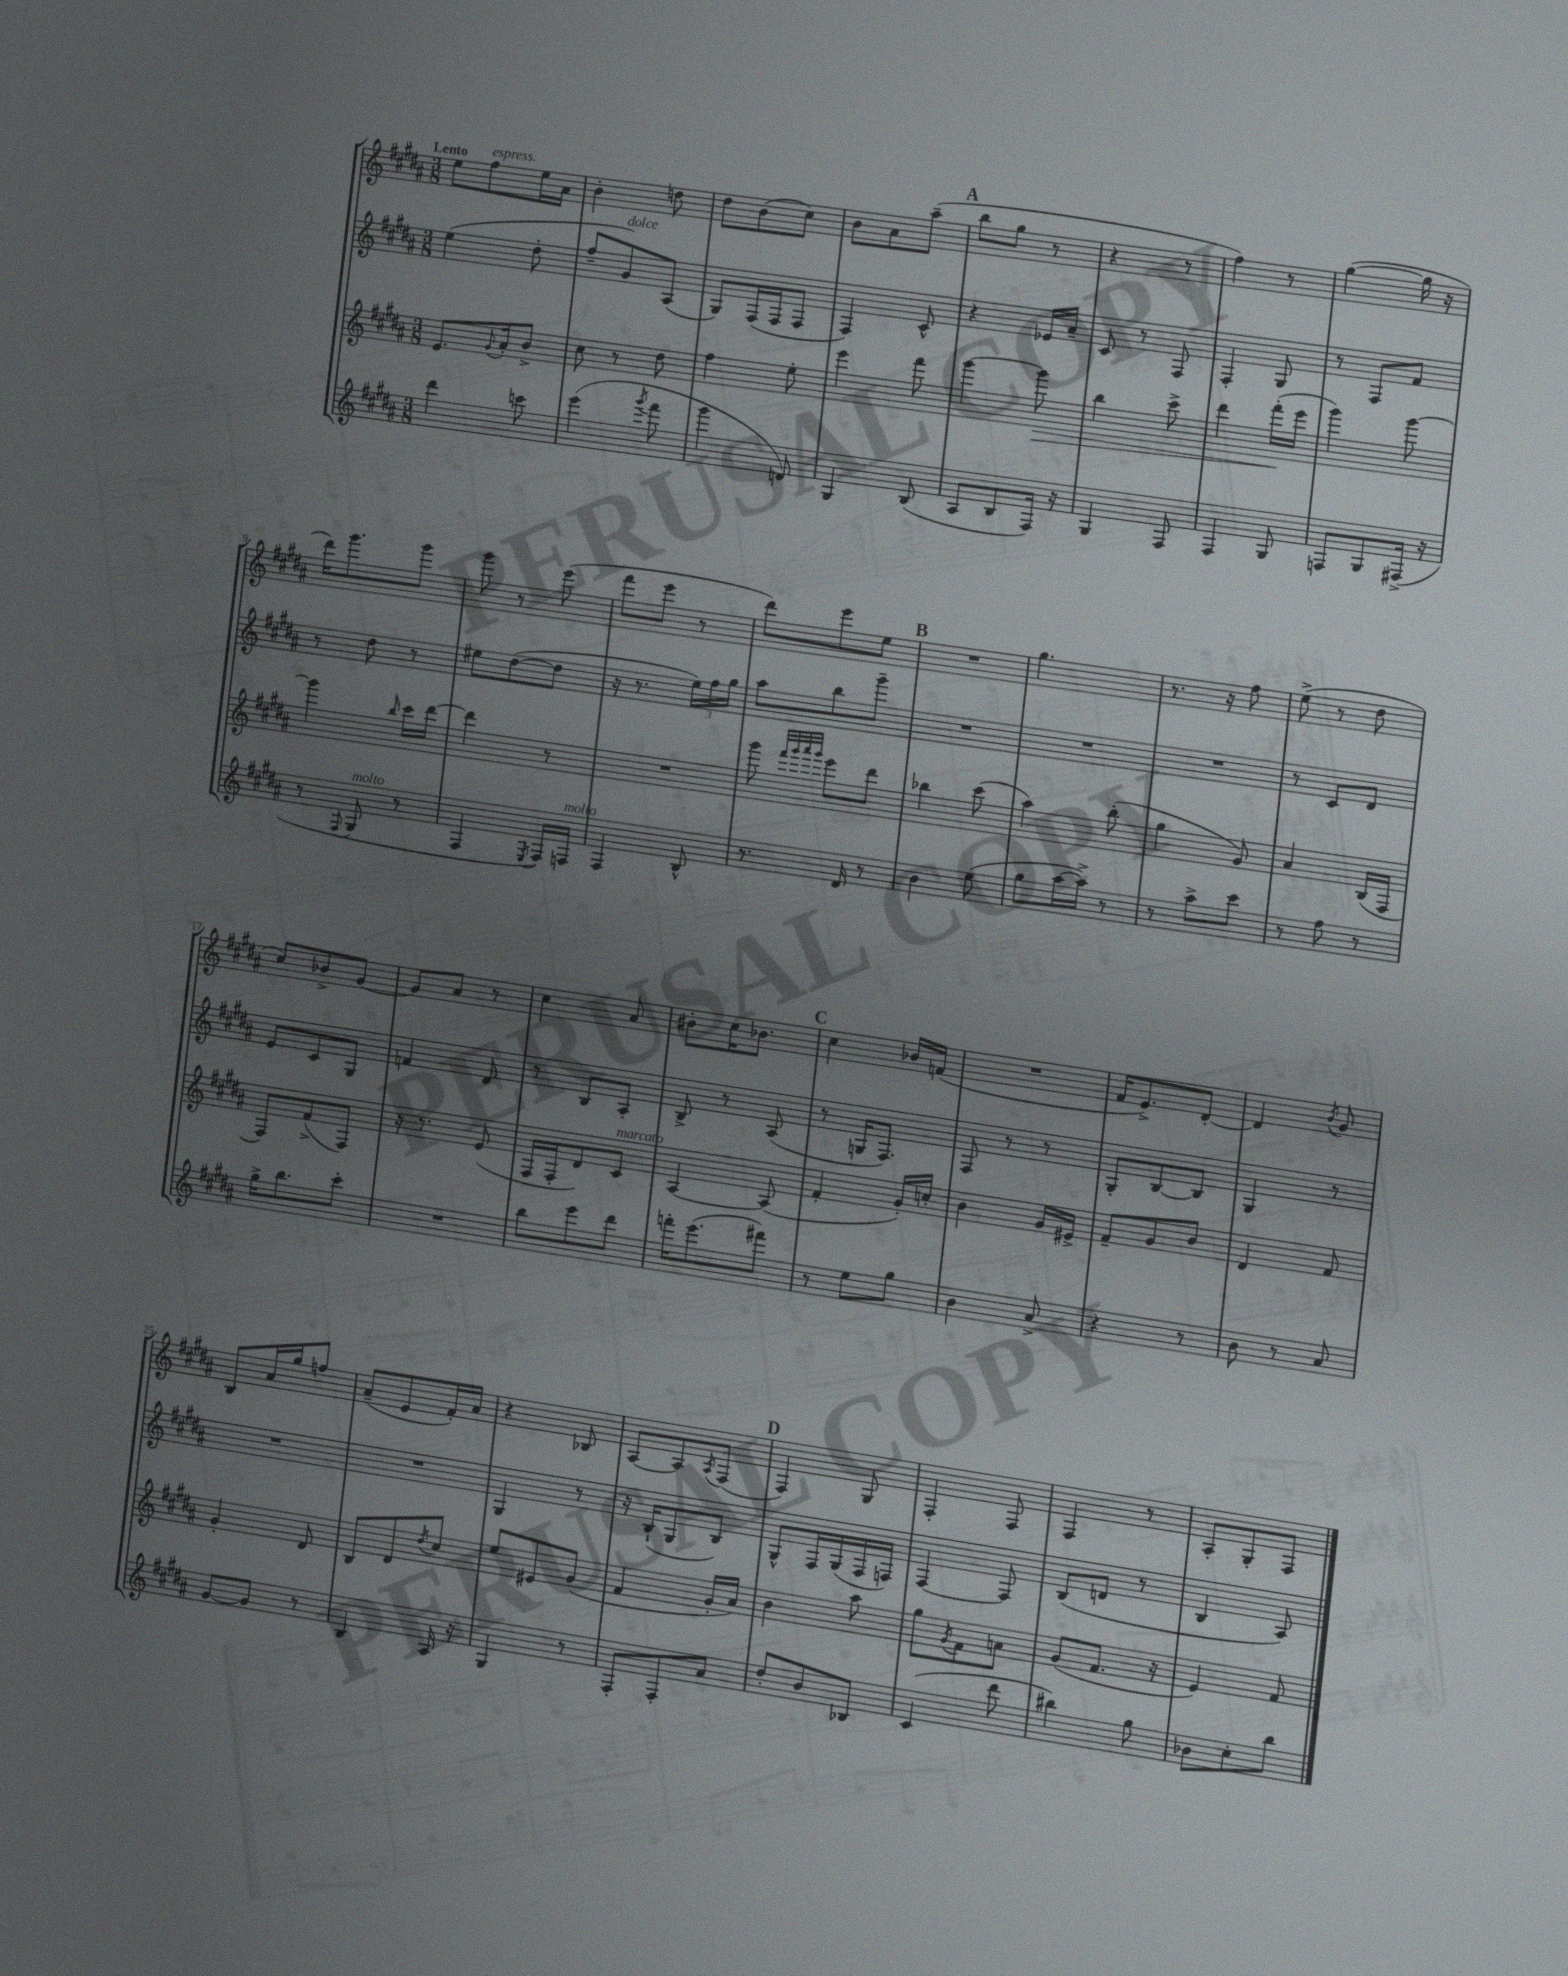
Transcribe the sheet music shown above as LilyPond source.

<<
\new StaffGroup <<
\new Staff = "s0" {
    \clef treble \key b \major \numericTimeSignature \time 3/8 \tempo "Lento"
    e''8 fis''8^\markup { \italic "espress." } e''16 ais'16 |
    b'4-. d''8 |
    dis''8 b'8( cis''8) |
    b'8 ais'8 ais''8--( |
    \mark \markup { \bold "A" } b''8 gis''8 r8 |
    r4 r8 |
    fis''4) r8 |
    gis''4~( gis''16 r16 |
    dis'''16) gis'''8. gis'''8 |
    gis'''8 r8 e'''8( |
    fis'''8 e'''8 r8 |
    dis'''8) e'''8 e''8 |
    \mark \markup { \bold "B" } R4. |
    gis''4. |
    r8. r16 fis''8 |
    e''8->( r8 dis''8 |
    cis''8) bes'8-> gis'8~ |
    gis'8 ais'8 r8 |
    cis''4 ais'8 |
    bis'8-. cis''16 bes'8. |
    \mark \markup { \bold "C" } cis''4 bes'16 f'16( |
    R4. |
    fis'16 e'8.->) dis'8~-. |
    dis'4 \acciaccatura { b'8 } gis'8 |
    b8 ais'16 gis''16 f''8 |
    ais'8--( e'8 fis'16-.) ais'16 |
    r4 bes8 |
    ais8~ ais8 \acciaccatura { ais8 } fis8( |
    \mark \markup { \bold "D" } fis4) gis8 |
    fis4-. fis8 |
    fis4 r8 |
    ais8-. gis8-. fis8 \bar "|." |
}
\new Staff = "s1" {
    \clef treble \key b \major \numericTimeSignature \time 3/8
    e''4( dis''8-. |
    fis''8-- gis'8^\markup { \italic "dolce" }) ais8( |
    gis8) fis16( fis16 fis8 |
    fis4) cis'8-^ |
    \mark \markup { \bold "A" } r4 ees'16 ais'16-- |
    cis'8 r8 fis8 |
    fis4-. gis8 |
    r8 fis8 fis'8 |
    r8 dis''8 r8 |
    eis''8 dis''8~( dis''8 |
    r16 r8. \tuplet 3/2 { e''16) fis''16 gis''16 } |
    ais''8 b''8 gis'''8-- |
    \mark \markup { \bold "B" } R4. |
    R4. |
    R4. |
    r8 cis'8 dis'8 |
    e'8 cis'8 gis8 |
    f'4 dis'8 |
    r8 b8 ais8-. |
    b8-> r8 ais8( |
    \mark \markup { \bold "C" } r8 g16 fis8.) |
    fis8 r8 r8 |
    gis8-. b8~ b8 |
    gis4 r8 |
    R4. |
    R4. |
    gis4 r8 |
    r16 b16-!( gis8 b8) |
    \mark \markup { \bold "D" } gis8-^ fis16 gis16( fis16 f16) |
    fis4~ fis8 |
    b8( d'8 r8 |
    b4 ais8) \bar "|." |
}
\new Staff = "s2" {
    \clef treble \key b \major \numericTimeSignature \time 3/8
    e'8. \appoggiatura { gis'8 } ais'16-. b'8-> |
    cis''8 r8 dis''8 |
    fis''4 e''8-. |
    e'''4 fis'''8 |
    \mark \markup { \bold "A" } gis'''4~ gis'''8\> |
    b''4 cis'''8-> |
    dis'''4 fis'''16-.\!( e'''16 |
    gis'''4) gis'''8~ |
    gis'''4 \grace { b''16 } cis'''16 dis'''16~ |
    dis'''4 r8 |
    R4. |
    gis'''8 \grace { fis'''32 gis'''32 ais'''32 gis'''32 } e'''8 dis'''8 |
    \mark \markup { \bold "B" } bes''4 cis'''8( |
    ais''4) b''8-.( |
    gis''4 gis'8) |
    ais'4 b16( fis16 |
    fis8) fis'8->( fis8) |
    r16 r8. e'8( |
    fis16 fis16-. dis'8) cis'8^\markup { \italic "marcato" } |
    ais4~ ais8( |
    \mark \markup { \bold "C" } fis'4-. gis'16-.) c''16-. |
    b'4 gis'16 eis'16-> |
    fis'8-- gis'8 b'8 |
    dis'4 fis'8 |
    gis'4-. dis'8 |
    b8 dis'8 \acciaccatura { dis''8 } cis''8 |
    e''8 eis'8 gis'8( |
    fis'4 gis'16-. ais'16) |
    \mark \markup { \bold "D" } b'4 ais''8 |
    gis''8 \acciaccatura { gis'8 } fis'8 a'8 |
    gis'8( fis'8. r16 |
    e'4) fis'8 \bar "|." |
}
\new Staff = "s3" {
    \clef treble \key b \major \numericTimeSignature \time 3/8
    dis'''4 c'''8 |
    e'''4( \acciaccatura { gis'''8 } fis'''8 |
    gis'''4 d'8) |
    gis4 b8( |
    \mark \markup { \bold "A" } ais8 b8 fis16) r16 |
    gis4 fis8 |
    fis4 gis8 |
    f8 gis8 fis16->( r16 |
    r8 \appoggiatura { fis8 } gis8^\markup { \italic "molto" } r8 |
    fis4 \acciaccatura { e8 } fis16) f16^\markup { \italic "molto" } |
    fis4 b8-^ |
    r8. dis'16 r8 |
    \mark \markup { \bold "B" } b'4 e''8( |
    gis''8 ais''16~ ais''16->) r8 |
    r8 ais''8-> cis'''8 |
    r8 fis''8 r8 |
    gis''16-> b''8. cis'''8-. |
    R4. |
    b''8 e'''8 dis'''8 |
    f'''16-. e'''8.( fis'''8) |
    \mark \markup { \bold "C" } r8 e''8 gis''8 |
    b'4 ais'8-> |
    r4 r8 |
    b'8 r8 ais'8 |
    gis'8~ gis'8 r8 |
    b4 ais16 r16 |
    gis4 r8 |
    fis8-. fis8-. ais'8 |
    \mark \markup { \bold "D" } dis''8-. b'8 bes8 |
    cis'4( dis'''8 |
    bis''4) gis''8 |
    bes'8 cis''8-. b''8 \bar "|." |
}
>>
>>
